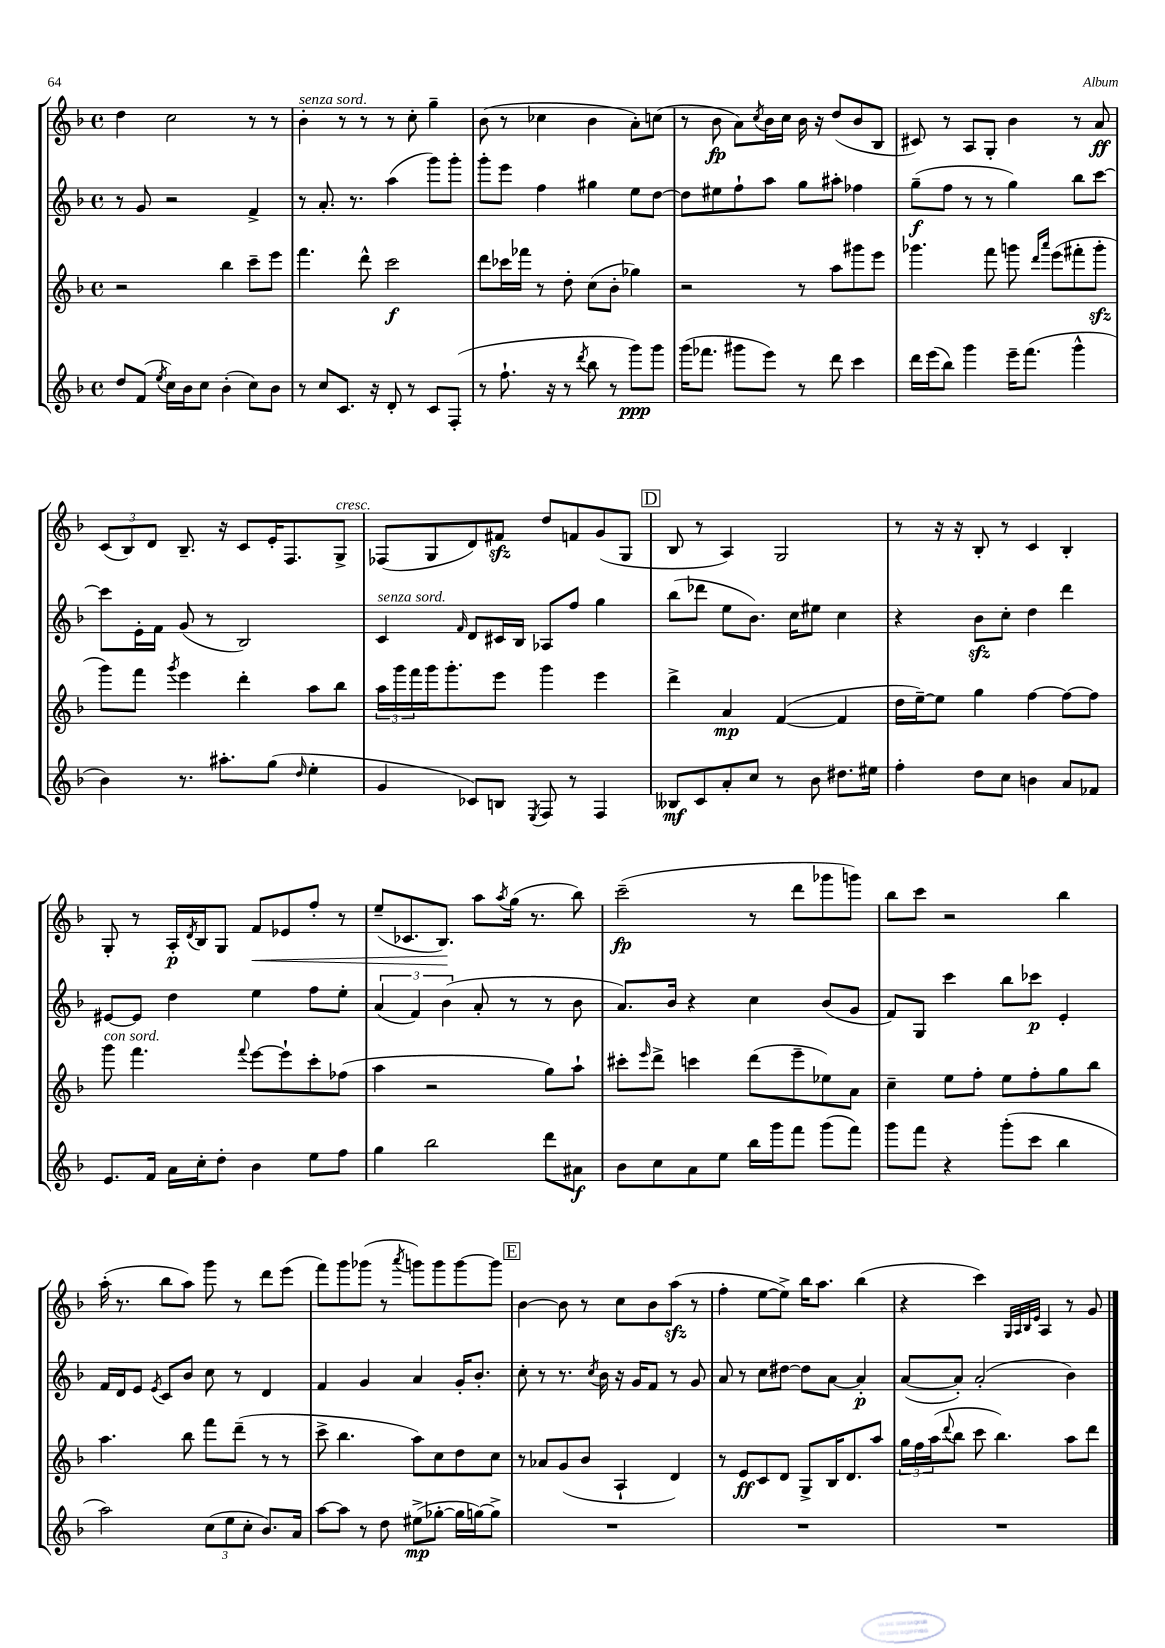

**kern	**dynam	**kern	**dynam	**kern	**dynam	**kern	**dynam
*part4	*part4	*part3	*part3	*part2	*part2	*part1	*part1
*staff4	*staff4	*staff3	*staff3	*staff2	*staff2	*staff1	*staff1
*clefG2	*	*clefG2	*	*clefG2	*	*clefG2	*
*k[b-]	*	*k[b-]	*	*k[b-]	*	*k[b-]	*
*M4/4	*	*M4/4	*	*M4/4	*	*M4/4	*
*met(c)	*	*met(c)	*	*met(c)	*	*met(c)	*
=112	=112	=112	=112	=112	=112	=112	=112
8dd/L	.	2r	.	8r	.	4dd\	.
(8f/J	.	.	.	8g/	.	.	.
8qee/	.	.	.	.	.	.	.
16cc\LL)	.	.	.	2r	.	2cc\	.
16b-\J	.	.	.	.	.	.	.
8cc\J	.	.	.	.	.	.	.
(4b-'\	.	4bb-\	.	.	.	.	.
8cc\L)	.	8ccc~\L	.	4f^/	.	8r	.
8b-\J	.	8eee\J	.	.	.	8r	.
=113	=113	=113	=113	=113	=113	=113	=113
!	!	!	!	!	!	!LO:TX:a:i:t=senza sord.	!
8r	.	4.fff\	.	8r	.	4b-'\	.
8cc/L	.	.	.	8.a'/	.	.	.
8.c/J	.	.	.	.	.	8r	.
.	.	.	.	8.r	.	.	.
.	.	8ddd^^\	.	.	.	8r	.
16r	.	.	.	.	.	.	.
8d'/	.	2ccc\	f	(4aa\	.	8r	.
8r	.	.	.	.	.	8cc'\	.
8c/L	.	.	.	8ggg\L)	.	4gg~\	.
(8F'/J	.	.	.	8ggg'\J	.	.	.
=114	=114	=114	=114	=114	=114	=114	=114
8r	.	8ddd\L	.	8ggg'\L	.	(8b-\	.
8.ff`\	.	16ccc-X\L	.	8eee\J	.	8r	.
.	.	16fff-X\JJ	.	.	.	.	.
.	.	8r	.	4ff\	.	4cc-X\	.
16r	.	.	.	.	.	.	.
8r	.	8dd'\	.	.	.	.	.
8qddd/	.	.	.	.	.	.	.
8bb-\	.	(8cc\L	.	4gg#X\	.	4b-\	.
8r	.	8b-'\J	.	.	.	.	.
8ggg\L)	ppp	4gg-X\)	.	8ee\L	.	8a'\L)	.
8ggg\J	.	.	.	[8dd\J	.	(8ccn\J	.
=115	=115	=115	=115	=115	=115	=115	=115
(16ggg\KL	.	2r	.	8dd\L]	.	8r	.
8.fff-X\J	.	.	.	.	.	.	.
.	.	.	.	8ee#X\	.	8b-\	fp
8ggg#X\L	.	.	.	8ff`\	.	8a\L)	.
.	.	.	.	.	.	8qcc/	.
8eee\J)	.	.	.	8aa\J	.	16b-\L	.
.	.	.	.	.	.	16cc\JJ	.
8r	.	8r	.	8gg\L	.	16b-\	.
.	.	.	.	.	.	16r	.
8ddd\	.	8aa\L	.	8aa#X'\J	.	(8dd/L	.
4ccc\	.	8ggg#X\	.	4ff-X\	.	8b-/	.
.	.	8eee\J	.	.	.	8B-/J	.
=116	=116	=116	=116	=116	=116	=116	=116
16ddd\LL	.	4.ggg-X\	.	(8gg~\L	f	8c#X/)	.
(16eee\J	.	.	.	.	.	.	.
8bb-\J)	.	.	.	8ff\J	.	8r	.
4ggg\	.	.	.	8r	.	8A/L	.
.	.	8fff\	.	8r	.	8G'/J	.
16eee~\KL	.	8gggn\	.	4gg\)	.	4b-\	.
(8.fff\J	.	.	.	.	.	.	.
.	.	16qqddd/LL	.	.	.	.	.
.	.	16qqaaa/JJ	.	.	.	.	.
.	.	(8eee\L	.	.	.	.	.
4ggg^^\	.	8fff#X'\	.	8bb-\L	.	8r	.
.	.	8gggzz'\J	.	[8ccc\J	.	8a/	ff
!!LO:LB:g=z
=117	=117	=117	=117	=117	=117	=117	=117
4b-\)	.	8ggg\L)	.	8ccc\L]	.	(12c/L	.
.	.	.	.	.	.	12B-/)	.
.	.	8fff\J	.	16e'\L	.	.	.
.	.	.	.	.	.	12d/J	.
.	.	.	.	16f\JJ	.	.	.
.	.	8qggg/	.	.	.	.	.
8.r	.	4eee\	.	(8g/	.	8.B-~/	.
.	.	.	.	8r	.	.	.
8.aa#X'\L	.	.	.	.	.	16r	.
.	.	4ddd'\	.	2B-/)	.	8c/L	.
(8gg\J	.	.	.	.	.	16e'/K	.
.	.	.	.	.	.	8.F/	.
16qqdd/	.	.	.	.	.	.	.
4ee'\	.	8aa\L	.	.	.	.	.
!	!	!	!	!	!	!LO:TX:a:i:t=cresc.	!
.	.	8bb-\J	.	.	.	8G^/J	.
=118	=118	=118	=118	=118	=118	=118	=118
!	!	!	!	!LO:TX:a:i:t=senza sord.	!	!	!
4g/	.	24aa\LL	.	4c/	.	(8F-X/L	.
.	.	24ggg\	.	.	.	.	.
.	.	24fff\	.	.	.	.	.
.	.	16ggg\J	.	.	.	8G/	.
.	.	8.ggg'\	.	.	.	.	.
.	.	.	.	16qqf/	.	.	.
8c-X/L)	.	.	.	8d/L	.	8d/)	.
8Bn/J	.	8eee\J	.	16c#X/L	.	8f#Xzz/J	.
.	.	.	.	16B-/JJ	.	.	.
8qE/	.	.	.	.	.	.	.
8F/	.	4ggg\	.	8A-X/L	.	8dd/L	.
8r	.	.	.	8ff/J	.	8fn/	.
4F/	.	4eee\	.	4gg\	.	(8g/	.
.	.	.	.	.	.	8G/J	.
!!LO:REH:place=s1:t=D
=119	=119	=119	=119	=119	=119	=119	=119
8B--X/L	mf	4ddd^\	.	(8bb-\L	.	8B-/	.
8c/	.	.	.	8ddd-X\J	.	8r	.
8a'/	.	4a/	mp	8ee\L	.	4A/)	.
8cc/J	.	.	.	8.b-\J)	.	.	.
8r	.	([4f/	.	.	.	2G/	.
.	.	.	.	16cc\KL	.	.	.
8b-\	.	.	.	8ee#X\J	.	.	.
8.dd#X\L	.	4f/]	.	4cc\	.	.	.
16ee#X\Jk	.	.	.	.	.	.	.
=120	=120	=120	=120	=120	=120	=120	=120
4ff'\	.	16dd\LL	.	4r	.	8r	.
.	.	[16ee~\J)	.	.	.	.	.
.	.	8ee\J]	.	.	.	16r	.
.	.	.	.	.	.	16r	.
8dd\L	.	4gg\	.	8b-zz\L	.	8B-'/	.
8cc\J	.	.	.	8cc'\J	.	8r	.
4bn\	.	[4ff\	.	4dd\	.	4c/	.
8a/L	.	8ff\L_	.	4ddd\	.	4B-'/	.
8f-X/J	.	8ff\J]	.	.	.	.	.
!!LO:LB:g=z
=121	=121	=121	=121	=121	=121	=121	=121
!	!	!LO:TX:a:i:t=con sord.	!	!	!	!	!
8.e/L	.	8ggg\	.	[8e#X/L	.	8G'/	.
.	.	4.fff\	.	8e#/J]	.	8r	.
16f/Jk	.	.	.	.	.	.	.
16a\LL	.	.	.	4dd\	.	16A'/LL	p
.	.	.	.	.	.	8qd/	.
16cc'\J	.	.	.	.	.	16B-/J	.
8dd'\J	.	.	.	.	.	8G/J	.
.	.	8qqfff/	.	.	.	.	.
!	!	!	!	!	!	!	!LO:HP:b
4b-\	.	[8eee\L	.	4ee\	.	8f/L	<
.	.	8eee`\]	.	.	.	8e-X/	.
8ee\L	.	8ccc'\	.	8ff\L	.	8ff'/J	.
8ff\J	.	(8ff-X\J	.	8ee'\J	.	8r	.
=122	=122	=122	=122	=122	=122	=122	=122
4gg\	.	4aa\	.	(6a/	.	(8ee~/L	.
.	.	.	.	.	.	8.c-X/	.
.	.	.	.	6f/)	.	.	.
2bb-\	.	2r	.	.	.	.	.
.	.	.	.	.	.	8.B-/J)	.
.	.	.	.	(6b-\	.	.	.
.	.	.	.	8a'/	.	8aa\L	[
.	.	.	.	.	.	8qaa/	.
.	.	.	.	8r	.	(16gg\Jk	.
.	.	.	.	.	.	8.r	.
8ddd\L	.	8gg\L)	.	8r	.	.	.
8a#X\J	f	8aa`\J	.	8b-\	.	8bb-\)	.
=123	=123	=123	=123	=123	=123	=123	=123
8b-\L	.	8ccc#X'\L	.	8.a/L)	.	(2ccc~\	fp
.	.	16qqeee/	.	.	.	.	.
8cc\	.	8ddd^\J	.	.	.	.	.
.	.	.	.	16b-/Jk	.	.	.
8a\	.	4cccn\	.	4r	.	.	.
8ee\J	.	.	.	.	.	.	.
16bb-\LL	.	(8ddd\L	.	4cc\	.	8r	.
16ggg\J	.	.	.	.	.	.	.
8fff\J	.	8eee~\	.	.	.	8ddd\L	.
(8ggg\L	.	8ee-X\)	.	(8b-/L	.	8ggg-X\	.
8fff\J)	.	8a\J	.	8g/J	.	8gggn\J)	.
=124	=124	=124	=124	=124	=124	=124	=124
8ggg\L	.	4cc~\	.	8f/L)	.	8bb-\L	.
8fff\J	.	.	.	8G/J	.	8ccc\J	.
4r	.	8ee\L	.	4ccc\	.	2r	.
.	.	8ff'\J	.	.	.	.	.
(8ggg'\L	.	8ee\L	.	8bb-\L	.	.	.
8ccc\J	.	8ff'\	.	8ccc-X\J	p	.	.
4bb-\	.	8gg\	.	4e'/	.	4bb-\	.
.	.	8bb-\J	.	.	.	.	.
!!LO:LB:g=z
=125	=125	=125	=125	=125	=125	=125	=125
2aa\)	.	4.aa\	.	16f/LL	.	(16aa'\	.
.	.	.	.	16d/J	.	8.r	.
.	.	.	.	8e/J	.	.	.
.	.	.	.	8qe/	.	.	.
.	.	.	.	8c/L	.	8bb-\L	.
.	.	8bb-\	.	8b-/J	.	8aa\J)	.
(12cc\L	.	8fff\L	.	8cc\	.	8ggg\	.
12ee\	.	.	.	.	.	.	.
.	.	(8ddd~\J	.	8r	.	8r	.
12cc'\J	.	.	.	.	.	.	.
8.b-/L)	.	8r	.	4d/	.	8ddd\L	.
.	.	8r	.	.	.	(8eee\J	.
16a/Jk	.	.	.	.	.	.	.
=126	=126	=126	=126	=126	=126	=126	=126
[8aa\L	.	8ccc^\	.	4f/	.	8fff\L)	.
8aa\J]	.	4.bb-\	.	.	.	8ggg\	.
8r	.	.	.	4g/	.	(8ggg-X\J	.
8dd\	.	.	.	.	.	8r	.
.	.	.	.	.	.	8qaaa/	.
(8ee#X^\L	mp	8aa\L)	.	4a/	.	8gggn\L)	.
[8gg-X'\J	.	8cc\	.	.	.	8ggg\	.
16gg-\LL]	.	8dd\	.	16g'/KL	.	[8ggg\	.
[16ggn\J)	.	.	.	8.b-'/J	.	.	.
8gg^\J]	.	8cc\J	.	.	.	8ggg\J]	.
!!LO:REH:place=s1:t=E
=127	=127	=127	=127	=127	=127	=127	=127
1r	.	8r	.	8cc'\	.	[4b-\	.
.	.	8a-X/L	.	8r	.	.	.
.	.	(8g/	.	8.r	.	8b-\]	.
.	.	8b-/J	.	.	.	8r	.
.	.	.	.	8qcc/	.	.	.
.	.	.	.	16b-\	.	.	.
.	.	4A`/	.	16r	.	8cc\L	.
.	.	.	.	16g/KL	.	.	.
.	.	.	.	8f/J	.	8b-\	.
.	.	4d/)	.	8r	.	(8aazz\J	.
.	.	.	.	8g/	.	8r	.
=128	=128	=128	=128	=128	=128	=128	=128
1r	.	8r	.	8a/	.	4ff'\	.
.	.	8e/L	ff	8r	.	.	.
.	.	8c/	.	8cc\L	.	[8ee\L	.
.	.	8d/J	.	[8dd#X\J	.	8ee^\J])	.
.	.	8G^/L	.	8dd#\L]	.	16bb-\KL	.
.	.	.	.	.	.	8.aa\J	.
.	.	16B-/K	.	[8a\J	.	.	.
.	.	8.d/	.	.	.	.	.
.	.	.	.	4a'/]	p	(4bb-\	.
.	.	8aa/J	.	.	.	.	.
=129	=129	=129	=129	=129	=129	=129	=129
1r	.	24gg\LL	.	([8a/L	.	4r	.
.	.	24ff\	.	.	.	.	.
.	.	(24aa\J	.	.	.	.	.
.	.	8qqddd/	.	.	.	.	.
.	.	8bb-\J	.	8a'/J])	.	.	.
.	.	8ccc\	.	(2a'/	.	4ccc\)	.
.	.	4.bb-\)	.	.	.	.	.
.	.	.	.	.	.	32qqG/LLL	.
.	.	.	.	.	.	32qqA/	.
.	.	.	.	.	.	32qqB-/	.
.	.	.	.	.	.	32qqe/JJJ	.
.	.	.	.	.	.	4A/	.
.	.	8aa\L	.	4b-\)	.	8r	.
.	.	8ddd\J	.	.	.	8g/	.
==	==	==	==	==	==	==	==
*-	*-	*-	*-	*-	*-	*-	*-
